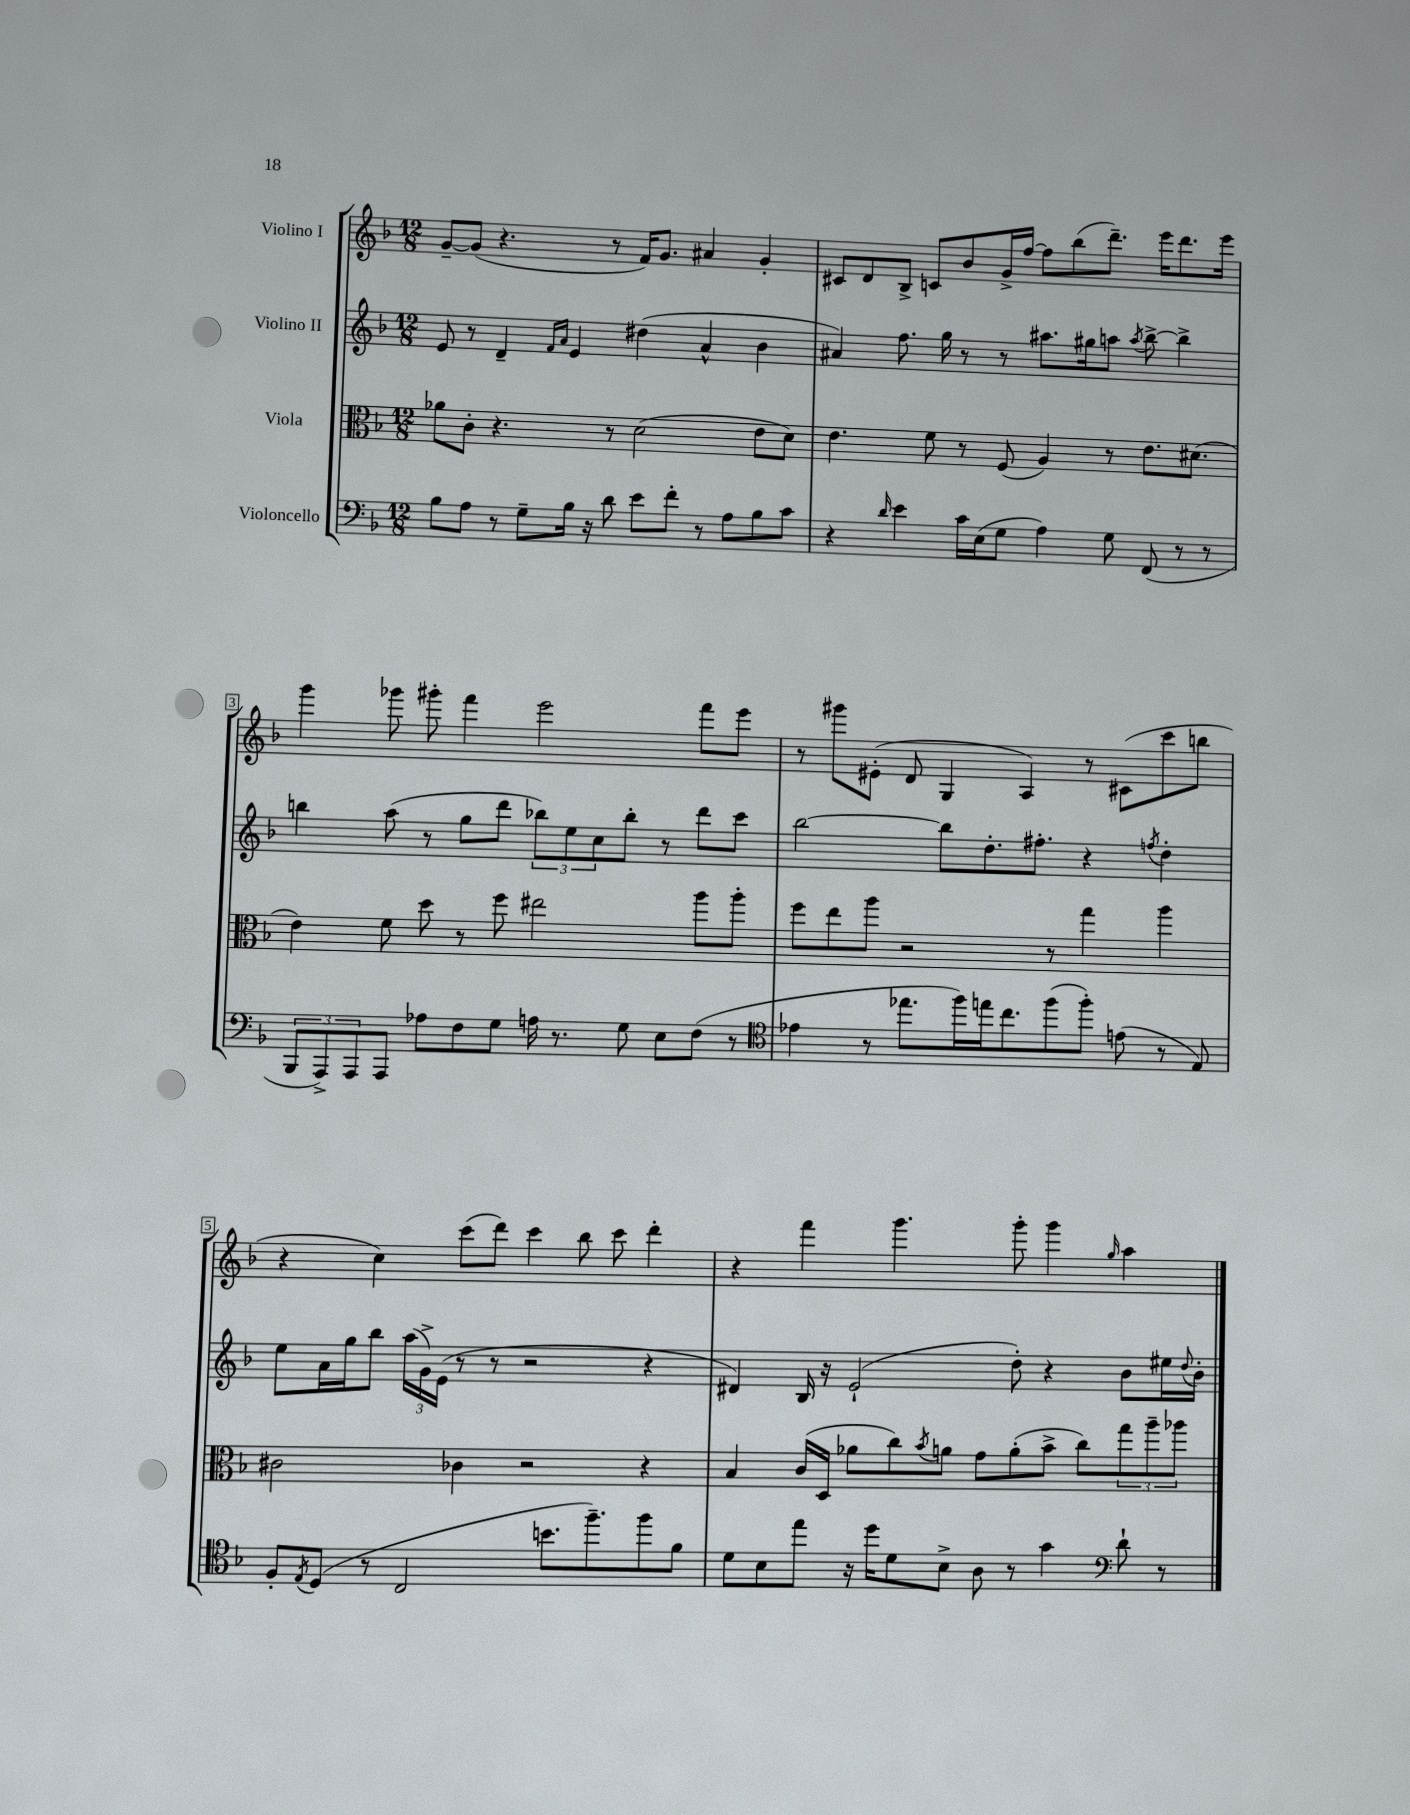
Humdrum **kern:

**kern	**kern	**kern	**kern
*part4	*part3	*part2	*part1
*staff4	*staff3	*staff2	*staff1
*I"Violoncello	*I"Viola	*I"Violino II	*I"Violino I
*clefF4	*clefC3	*clefG2	*clefG2
*k[b-]	*k[b-]	*k[b-]	*k[b-]
*M12/8	*M12/8	*M12/8	*M12/8
=1	=1	=1	=1
8B-\L	8a-X\L	8e/	[8g~/L
8A\J	8c'\J	8r	(8g/J]
8r	4.r	4d~/	4.r
8G~\L	.	.	.
.	.	16qqf/LL	.
.	.	16qqa/JJ	.
16B-\Jk	.	4e/	.
16r	.	.	.
8d\	8r	.	8r
8e\L	(2d\	(4dd#X\	16f/KL)
.	.	.	8.g/J
8f'\J	.	.	.
8r	.	4a^^/	4a#X/
8A\L	.	.	.
8B-\	8e\L	4b-\	4g'/
8c\J	8d\J)	.	.
=2	=2	=2	=2
4r	4.e\	4a#X/)	8c#X/L
.	.	.	8d/
16qqd/	.	.	.
4e\	.	8.ff\	8B-^/J
.	8f\	.	8cn/L
.	.	16gg\	.
16c\LL	8r	8r	8b-/
(16E\J	.	.	.
8G\J	(8F/	8r	16g^/L
.	.	.	[16ff/JJ
4A\)	4A/)	8.aa#X\L	8ff\L]
.	.	.	(8bb-\
.	.	16gg#X\k	.
8G\	8r	8aan\J	8.ddd~\J)
.	.	8qaa/	.
(8FF/	8.e\L	[8bb-^\	.
.	.	.	16eee\KL
8r	.	4bb-^\]	8.ddd\
.	(8.d#X\J	.	.
8r	.	.	.
.	.	.	16eee\Jk
!!LO:LB:g=z
=3	=3	=3	=3
12BBB-/L	4e\)	4bbn\	4ggg\
12AAA^/)	.	.	.
12AAA/	.	.	.
8AAA/J	8f\	(8aa\	8ggg-X\
8A-X\L	8dd\	8r	8ggg#X'\
8F\	8r	8gg\L	4fff\
8G\J	8ff\	8ddd\J	.
16An\	2ee#X\	12bb-X\L)	2eee\
8.r	.	.	.
.	.	12ee\	.
.	.	12cc\	.
8G\	.	8bb-'\J	.
8E\L	.	8r	.
(8F\J	8aa\L	8ddd\L	8fff\L
8r	8aa'\J	8ccc\J	8eee\J
=4	=4	=4	=4
*clefC4	*	*	*
4e-X\	8ff\L	[2bb-\	8r
.	8ee\	.	8ggg#X\L
8r	8aa\J	.	(8e#X'\J
8.ee-X\L	2r	.	8d/
.	.	8bb-\L]	4G/
16ff\L)	.	.	.
16een\J	.	8.dd'\	.
8.cc\	.	.	.
.	.	.	4A/)
.	.	8.ff#X'\J	.
(8ff\	8r	.	.
8ff'\J)	4gg\	4r	8r
(8en\	.	.	(8c#X\L
.	.	8qffn/	.
8r	4aa\	4dd'\	8ccc\
8E/)	.	.	8bbn\J
!!LO:LB:g=z
=5	=5	=5	=5
8F'/L	2c#X\	8ee\L	4r
8qE/	.	.	.
(8D/J	.	16a\L	.
.	.	16gg\J	.
8r	.	8bb-\J	4cc\)
2C/	.	(24aa\LL	.
.	.	24g^\)	.
.	.	(24e\JJ	.
.	4c-X\	8r	(8ccc\L
.	.	8r	8ddd\J)
.	2r	2r	4ccc\
8.bn\L	.	.	.
.	.	.	8bb-\
8.ff~\)	.	.	.
.	.	.	8ccc\
8ff\	4r	4r	4ddd'\
8f\J	.	.	.
=6	=6	=6	=6
8d\L	4B-/	4d#X/)	4r
8B-\	.	.	.
8ee\J	(16c/LL	16B-/	4fff\
.	16D/JJ	16r	.
16r	8a-X\L	(2e`/	.
16dd\KL	.	.	.
8d\	8cc\)	.	4.ggg\
.	8qb-/	.	.
8B-^\J	8an\J	.	.
8A\	8g\L	.	.
8r	(8a'\	8dd'\)	8ggg'\
4g\	8b-^\J	4r	4ggg\
.	8cc\L)	.	.
*clefF4	*	*	*
.	.	.	16qqgg/
8d`\	12gg\	8b-\L	4aa\
.	12aa~\	.	.
8r	.	16ee#X\L	.
.	12aa-X\J	.	.
.	.	8qqdd/	.
.	.	16b-'\JJ	.
==	==	==	==
*-	*-	*-	*-
